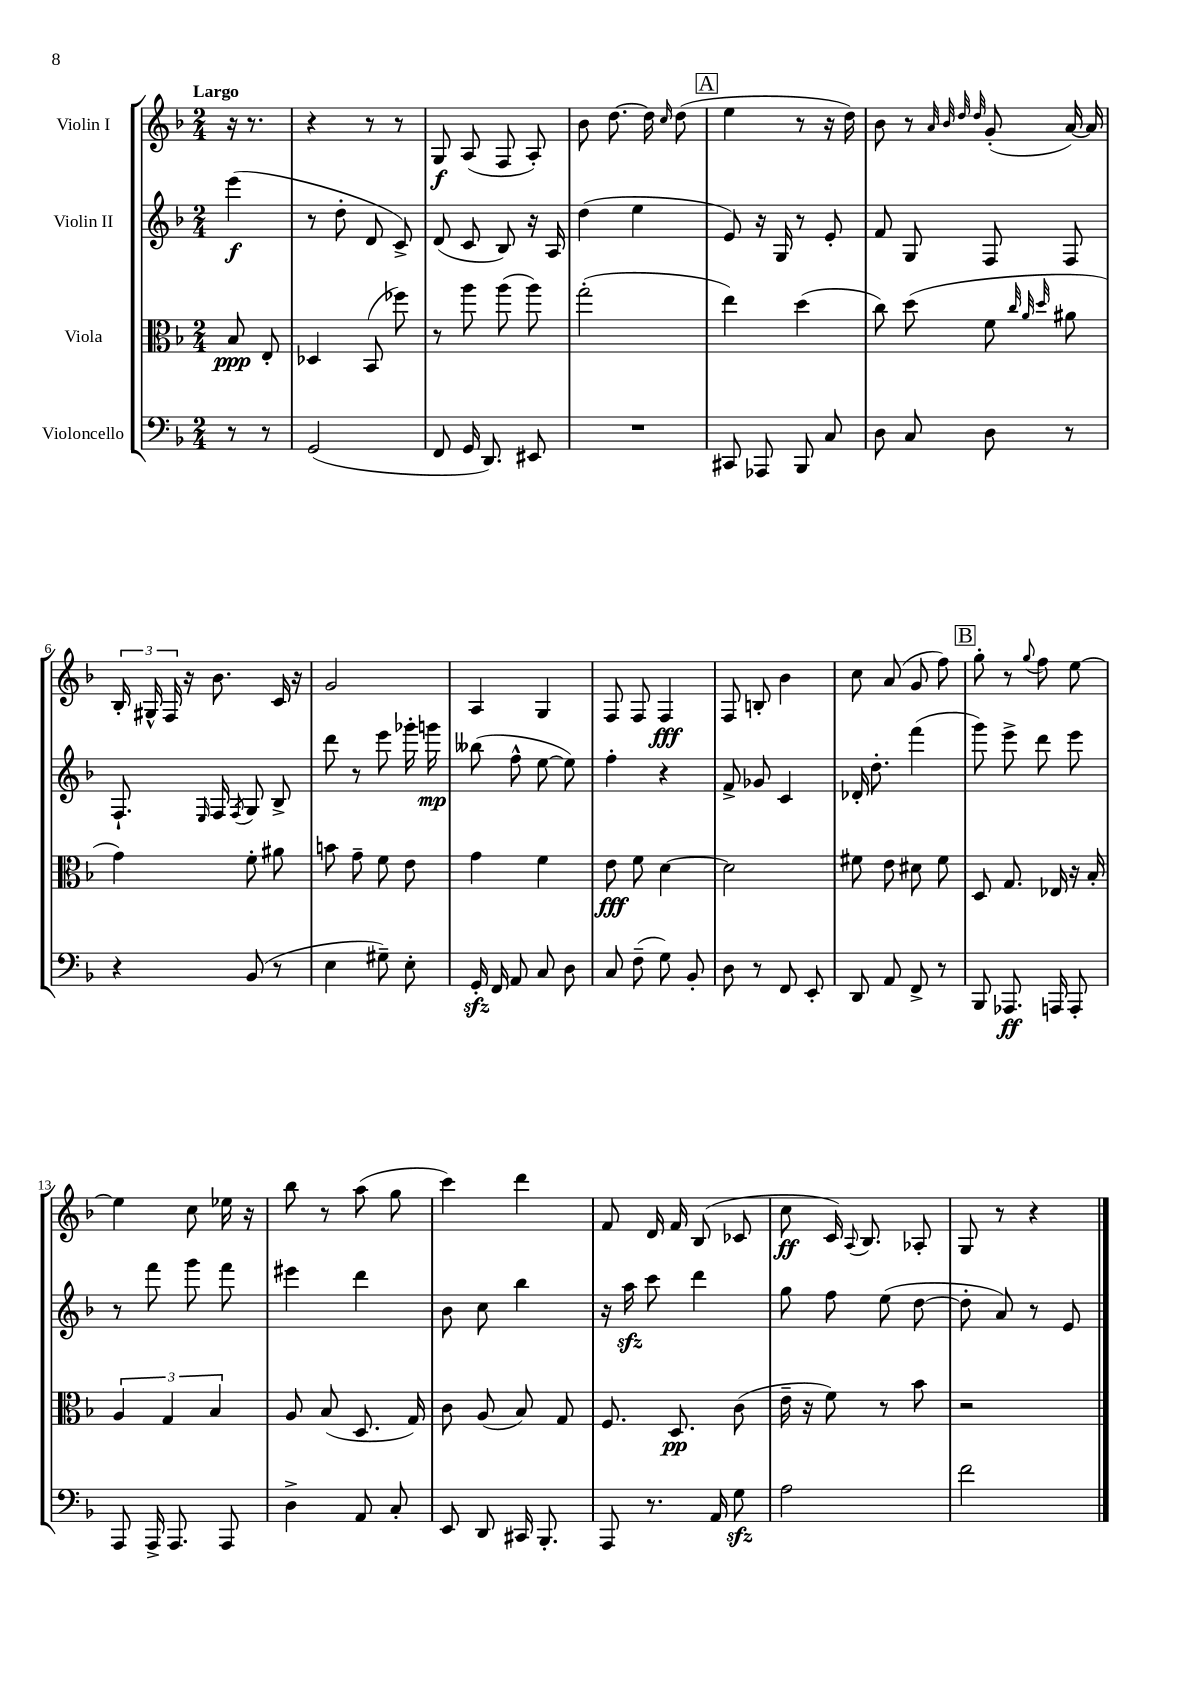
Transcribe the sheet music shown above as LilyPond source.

<<
\new StaffGroup <<
\new Staff = "s0" \with { instrumentName = "Violin I" } {
    \clef treble \key f \major \numericTimeSignature \time 2/4 \partial 4 \tempo "Largo"
    \autoBeamOff r16 r8. |
    r4 r8 r8 |
    g8\f a8( f8 a8-.) |
    bes'8 d''8.~ d''16 \grace { c''16 } d''8( |
    \mark \markup { \box "A" } e''4 r8 r16 d''16) |
    bes'8 r8 \grace { a'32 bes'32 d''32 d''32 } g'8-.( a'16~) a'16 |
    \tuplet 3/2 { bes16-. gis16-^ f16 } r16 bes'8. c'16 r16 |
    g'2 |
    a4 g4 |
    f8 f8 f4\fff |
    f8 b8-. bes'4 |
    c''8 a'8( g'8 f''8) |
    \mark \markup { \box "B" } g''8-. r8 \appoggiatura { g''8 } f''8 e''8~ |
    e''4 c''8 ees''16 r16 |
    bes''8 r8 a''8( g''8 |
    c'''4) d'''4 |
    f'8 d'16 f'16 bes8( ces'8 |
    c''8\ff c'16) \appoggiatura { a8 } bes8. aes8-. |
    g8 r8 r4 \bar "|." |
}
\new Staff = "s1" \with { instrumentName = "Violin II" } {
    \clef treble \key f \major \numericTimeSignature \time 2/4 \partial 4
    \autoBeamOff e'''4\f( |
    r8 d''8-. d'8 c'8->) |
    d'8( c'8 bes8) r16 a16 |
    d''4( e''4 |
    \mark \markup { \box "A" } e'8) r16 g16 r8 e'8-. |
    f'8 g8 f8 f8 |
    f8.-! \grace { e16 } f16 \acciaccatura { f8 } g8 bes8-> |
    d'''8 r8 e'''8 ges'''16-. g'''16\mp |
    beses''8( f''8-^ e''8~ e''8) |
    f''4-. r4 |
    f'8-> ges'8 c'4 |
    des'16-. d''8.-. f'''4( |
    \mark \markup { \box "B" } g'''8) e'''8-> d'''8 e'''8 |
    r8 f'''8 g'''8 f'''8 |
    eis'''4 d'''4 |
    bes'8 c''8 bes''4 |
    r16 a''16\sfz c'''8 d'''4 |
    g''8 f''8 e''8( d''8~ |
    d''8-. a'8) r8 e'8 \bar "|." |
}
\new Staff = "s2" \with { instrumentName = "Viola" } {
    \clef alto \key f \major \numericTimeSignature \time 2/4 \partial 4
    \autoBeamOff bes8\ppp e8-. |
    des4 bes,8( fes''8) |
    r8 a''8 a''8( a''8) |
    g''2-.( |
    \mark \markup { \box "A" } e''4) d''4( |
    c''8) d''8( f'8 \grace { c''32 a'32 d''32 } ais'8 |
    g'4) f'8-. ais'8 |
    b'8 g'8-- f'8 e'8 |
    g'4 f'4 |
    e'8\fff f'8 d'4~ |
    d'2 |
    fis'8 e'8 dis'8 fis'8 |
    \mark \markup { \box "B" } d8 g8. ees16 r16 bes16-. |
    \tuplet 3/2 { a4 g4 bes4 } |
    a8 bes8( d8. g16) |
    c'8 a8( bes8) g8 |
    f8. d8.\pp c'8( |
    e'16-- r16 f'8) r8 bes'8 |
    r2 \bar "|." |
}
\new Staff = "s3" \with { instrumentName = "Violoncello" } {
    \clef bass \key f \major \numericTimeSignature \time 2/4 \partial 4
    \autoBeamOff r8 r8 |
    g,2( |
    f,8 g,16 d,8.) eis,8 |
    R2 |
    \mark \markup { \box "A" } cis,8 aes,,8 bes,,8 c8 |
    d8 c8 d8 r8 |
    r4 bes,8( r8 |
    e4 gis8--) e8-. |
    g,16-.\sfz f,16 a,8 c8 d8 |
    c8 f8--( g8) bes,8-. |
    d8 r8 f,8 e,8-. |
    d,8 a,8 f,8-> r8 |
    \mark \markup { \box "B" } bes,,8 aes,,8.\ff a,,16 a,,8-. |
    a,,8 a,,16-> a,,8. a,,8 |
    d4-> a,8 c8-. |
    e,8 d,8 cis,16 bes,,8.-. |
    a,,8 r8. a,16 g8\sfz |
    a2 |
    f'2 \bar "|." |
}
>>
>>
